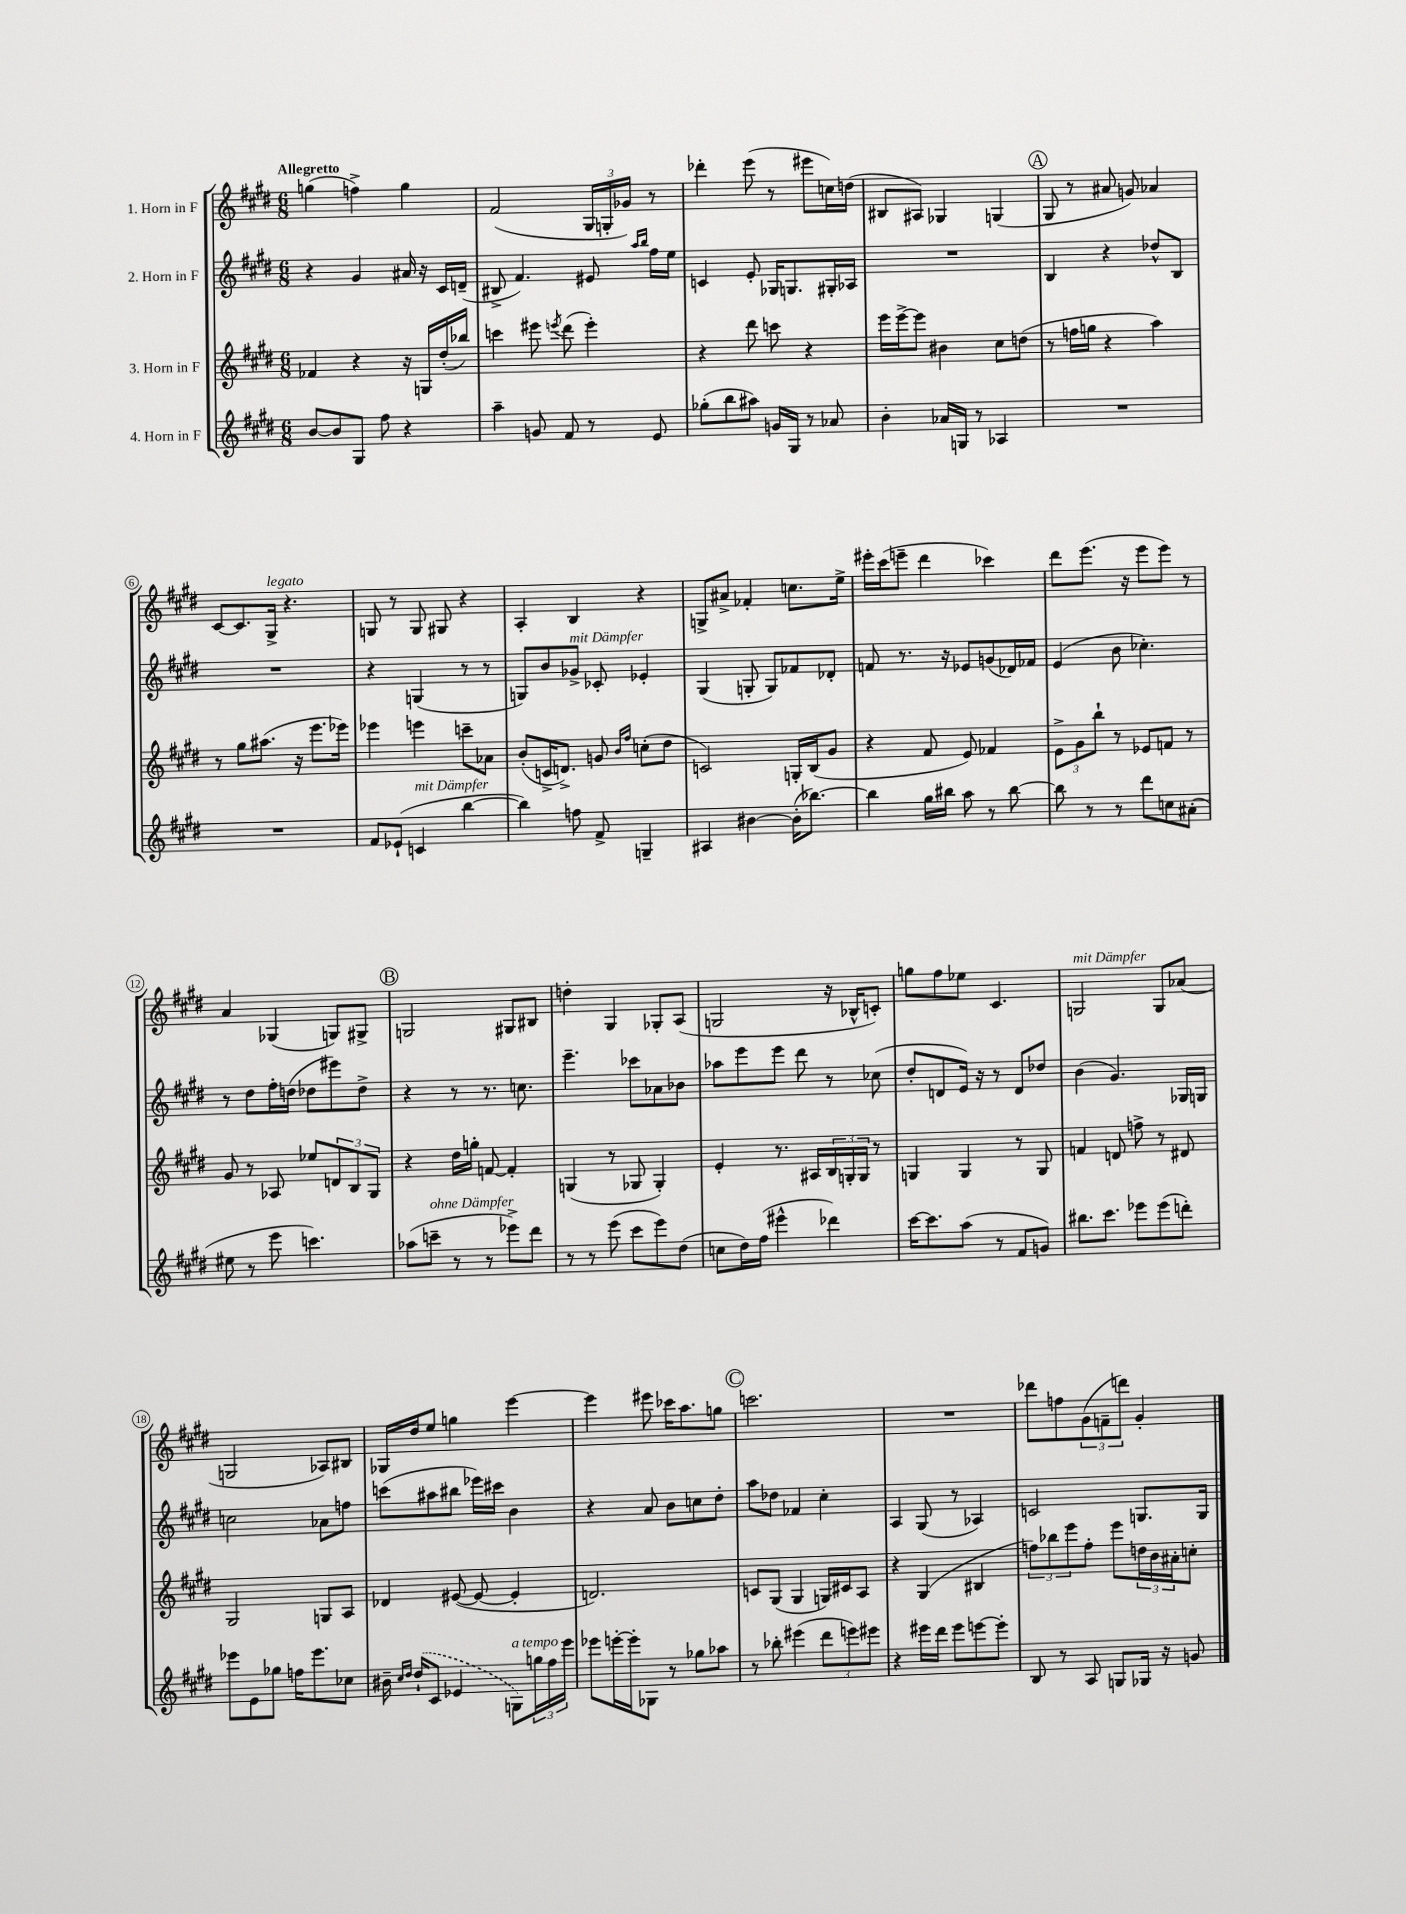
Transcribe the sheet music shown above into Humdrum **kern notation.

**kern	**kern	**kern	**kern
*staff4	*staff3	*staff2	*staff1
*clefG2	*clefG2	*clefG2	*clefG2
*k[f#c#g#d#]	*k[f#c#g#d#]	*k[f#c#g#d#]	*k[f#c#g#d#]
*M6/8	*M6/8	*M6/8	*M6/8
[8b	4f-	4r	(4gg
8b]	.	.	.
8G#	4r	4g#	4ff^)
8ff#	.	.	.
4r	16r	16a#	4gg
.	16G	16r	.
.	(16dd#'	16c#	.
.	16bb-)	(16d~	.
=	=	=	=
4aa~	4ccc	8B#^	(2f#
.	.	4.f#)	.
8g	8eee#	.	.
.	8qeee	.	.
8f#	(8ddd#	.	.
8r	4eee')	8e#	24G#
.	.	.	24G'
.	.	.	24g-)
.	.	16qqaa	.
.	.	16qqbb	.
8e	.	16ff#	8r
.	.	16ee	.
=	=	=	=
(8gg-'	4r	4c	4ddd-'
8bb	.	.	.
8aa#)	8ddd#	8e'	(8eee
16g	8ccc	16G-	8r
16G#	.	8.G	.
8r	4r	.	8eee#
8a-	.	16G#'	16cc)
.	.	16A-	(16dd
=	=	=	=
4b'	16eee	2.r	8B#
.	[16eee^	.	.
.	8eee]	.	8A#)
16a-	4b#	.	4G-
16G	.	.	.
8r	.	.	.
4A-	8cc#	.	(4G
.	(8dd	.	.
=	=	=	=
2.r	8r	4B	8G#
.	16ff	.	8r
.	16gg	.	.
.	4r	4r	8a#
.	.	.	8g)
.	4aa)	8dd-^^	4a-
.	.	8B	.
=	=	=	=
2.r	8r	2.r	[8c#
.	8gg#	.	8.c#]
.	(8.aa#	.	.
.	.	.	16G#^
.	.	.	4.r
.	16r	.	.
.	8.eee	.	.
.	16eee-)	.	.
=	=	=	=
8f#	4eee-	4r	8G
(8e-`	.	.	8r
4c	4eee	(4G	8G
.	.	.	8G#
[4bb	8ccc~	8r	4r
.	8a-	8r	.
=	=	=	=
4bb])	(8b'	8G)	4A'
.	16c^	8b	.
.	8.d^)	.	.
8ff	.	8g-^	4B
8f#^	8g	8c-'	.
.	16qqb	.	.
.	16qqff#	.	.
4G~	(8cc'	4e-'	4r
.	8dd#	.	.
=	=	=	=
4A#	2c)	(4G#	8G^
.	.	.	8a#^
[4b#	.	8G'	4f-'
.	.	8G)	.
(16b#']	16G'	8f-	8.cc
[8.bb-)	(16B	.	.
.	8g#	8d-'	.
.	.	.	16ee^
=	=	=	=
4bb-]	4r	8f	16eee#'
.	.	.	(16ccc#
.	.	8.r	8eee~
16gg#	8f#	.	4ddd#
16bb#	.	16r	.
8aa	8e)	8e-	.
8r	4f-	(8g	4ccc-)
[8bb#	.	16d-)	.
.	.	16f-	.
=	=	=	=
8bb#]	12e^	(4e	8ddd#
.	12g#	.	.
8r	.	.	(8.eee
.	12bb`	.	.
8r	8r	8b	.
.	.	.	16r
8ddd#	8e-	4.cc-')	8eee
8cc	8f	.	8eee)
(8a#'	8r	.	8r
=	=	=	=
8ee#	8g#	8r	4a
8r	8r	8dd#	.
8eee	8A-	16ff#'	(4G-
.	.	(16dd	.
4.ccc)	8ee-	8dd-	.
.	12d	8eee#)	8G)
.	12B	.	.
.	.	8dd-^	8G#^
.	12G#	.	.
=	=	=	=
(8aa-	4r	4r	2G
8ccc~	.	.	.
8r	16dd#	8r	.
.	16gg'	.	.
8r	[8f	8.r	.
8eee-^)	4f']	.	8G#
.	.	8.cc	.
8ddd#	.	.	8B#
=	=	=	=
8r	(4G	4.eee~	4dd'
8r	.	.	.
(8eee	8r	.	4G#
8ccc#	8G-	8ccc-	.
8eee)	4G-')	8a-	8G-'
(8dd#	.	8b-	(8A
=	=	=	=
8cc	4e'	8aa-	2G
16dd#)	.	8eee	.
(16ff#	.	.	.
4eee#^^	8.r	8eee	.
.	.	8ddd#	.
.	16A#	.	.
4ddd-)	24B	8r	16r
.	24G'	.	.
.	.	.	16B-^^
.	24G	.	.
.	8r	(8cc-	8c')
=	=	=	=
[16ccc#	4G	8dd#'	8gg
8.ccc#]	.	.	.
.	.	8d	8ff#
(8aa	4G	16e)	8ee-
.	.	16r	.
8r	.	8r	4.c#
8f#	8r	8d	.
8g)	8G	8dd-	.
=	=	=	=
8.bb#	4f	(4b	2G
8.ccc#	.	.	.
.	8d	4.g#)	.
8eee-	8ff^	.	.
(8eee-	8r	.	8G
8ddd')	8d#	16G-	(8a-
.	.	16G	.
=	=	=	=
8eee-	2G#	2cc	2G
8e	.	.	.
8gg-	.	.	.
16ff	.	.	.
8.eee-	.	.	.
.	8G	8a-	8A-)
8cc-	8A	8ff	8B#
=	=	=	=
16b#~	4d-	(8ccc	16G-
16qqcc#	.	.	.
16qqdd#	.	.	.
(16dd#`	.	.	16dd#
8c#	.	8aa#	8ee
4e-	([8e#	8bb#	4gg
.	8e#_	16eee-)	.
.	.	16ccc#	.
8G)	4e#']	4b	[4eee
24gg	.	.	.
24ff#	.	.	.
24eee	.	.	.
=	=	=	=
8eee-	2.d)	4r	4eee]
[16eee'	.	.	.
16eee']	.	.	.
8G-	.	8a	8eee#
8r	.	8b	16ccc-
.	.	.	8.aa
8gg-	.	8cc	.
8aa-	.	8dd#'	8gg
=	=	=	=
8r	8c	8aa	2.ccc
8bb-'	(8G#	8dd-	.
(4eee#	4G#	4f-	.
12ddd#	16G)	4cc#'	.
.	16c#	.	.
12eee)	.	.	.
.	8A	.	.
12eee#	.	.	.
=	=	=	=
4r	4r	4A	2.r
16eee#	(4G#	(8G#	.
16ddd#	.	.	.
8eee#	.	8r	.
[8eee	4B#	4A-)	.
8eee']	.	.	.
=	=	=	=
8B	12ff)	2c	8ddd-
.	12bb-	.	.
8r	.	.	8ff
.	12eee	.	.
8A	8ff'	.	(12g#
.	.	.	12f~
8G	8eee	.	.
.	.	.	12ddd)
16G-	24dd	8.G	4g#'
.	24b	.	.
16r	.	.	.
.	24a#'	.	.
8g	8cc'	.	.
.	.	16G	.
==	==	==	==
*-	*-	*-	*-
